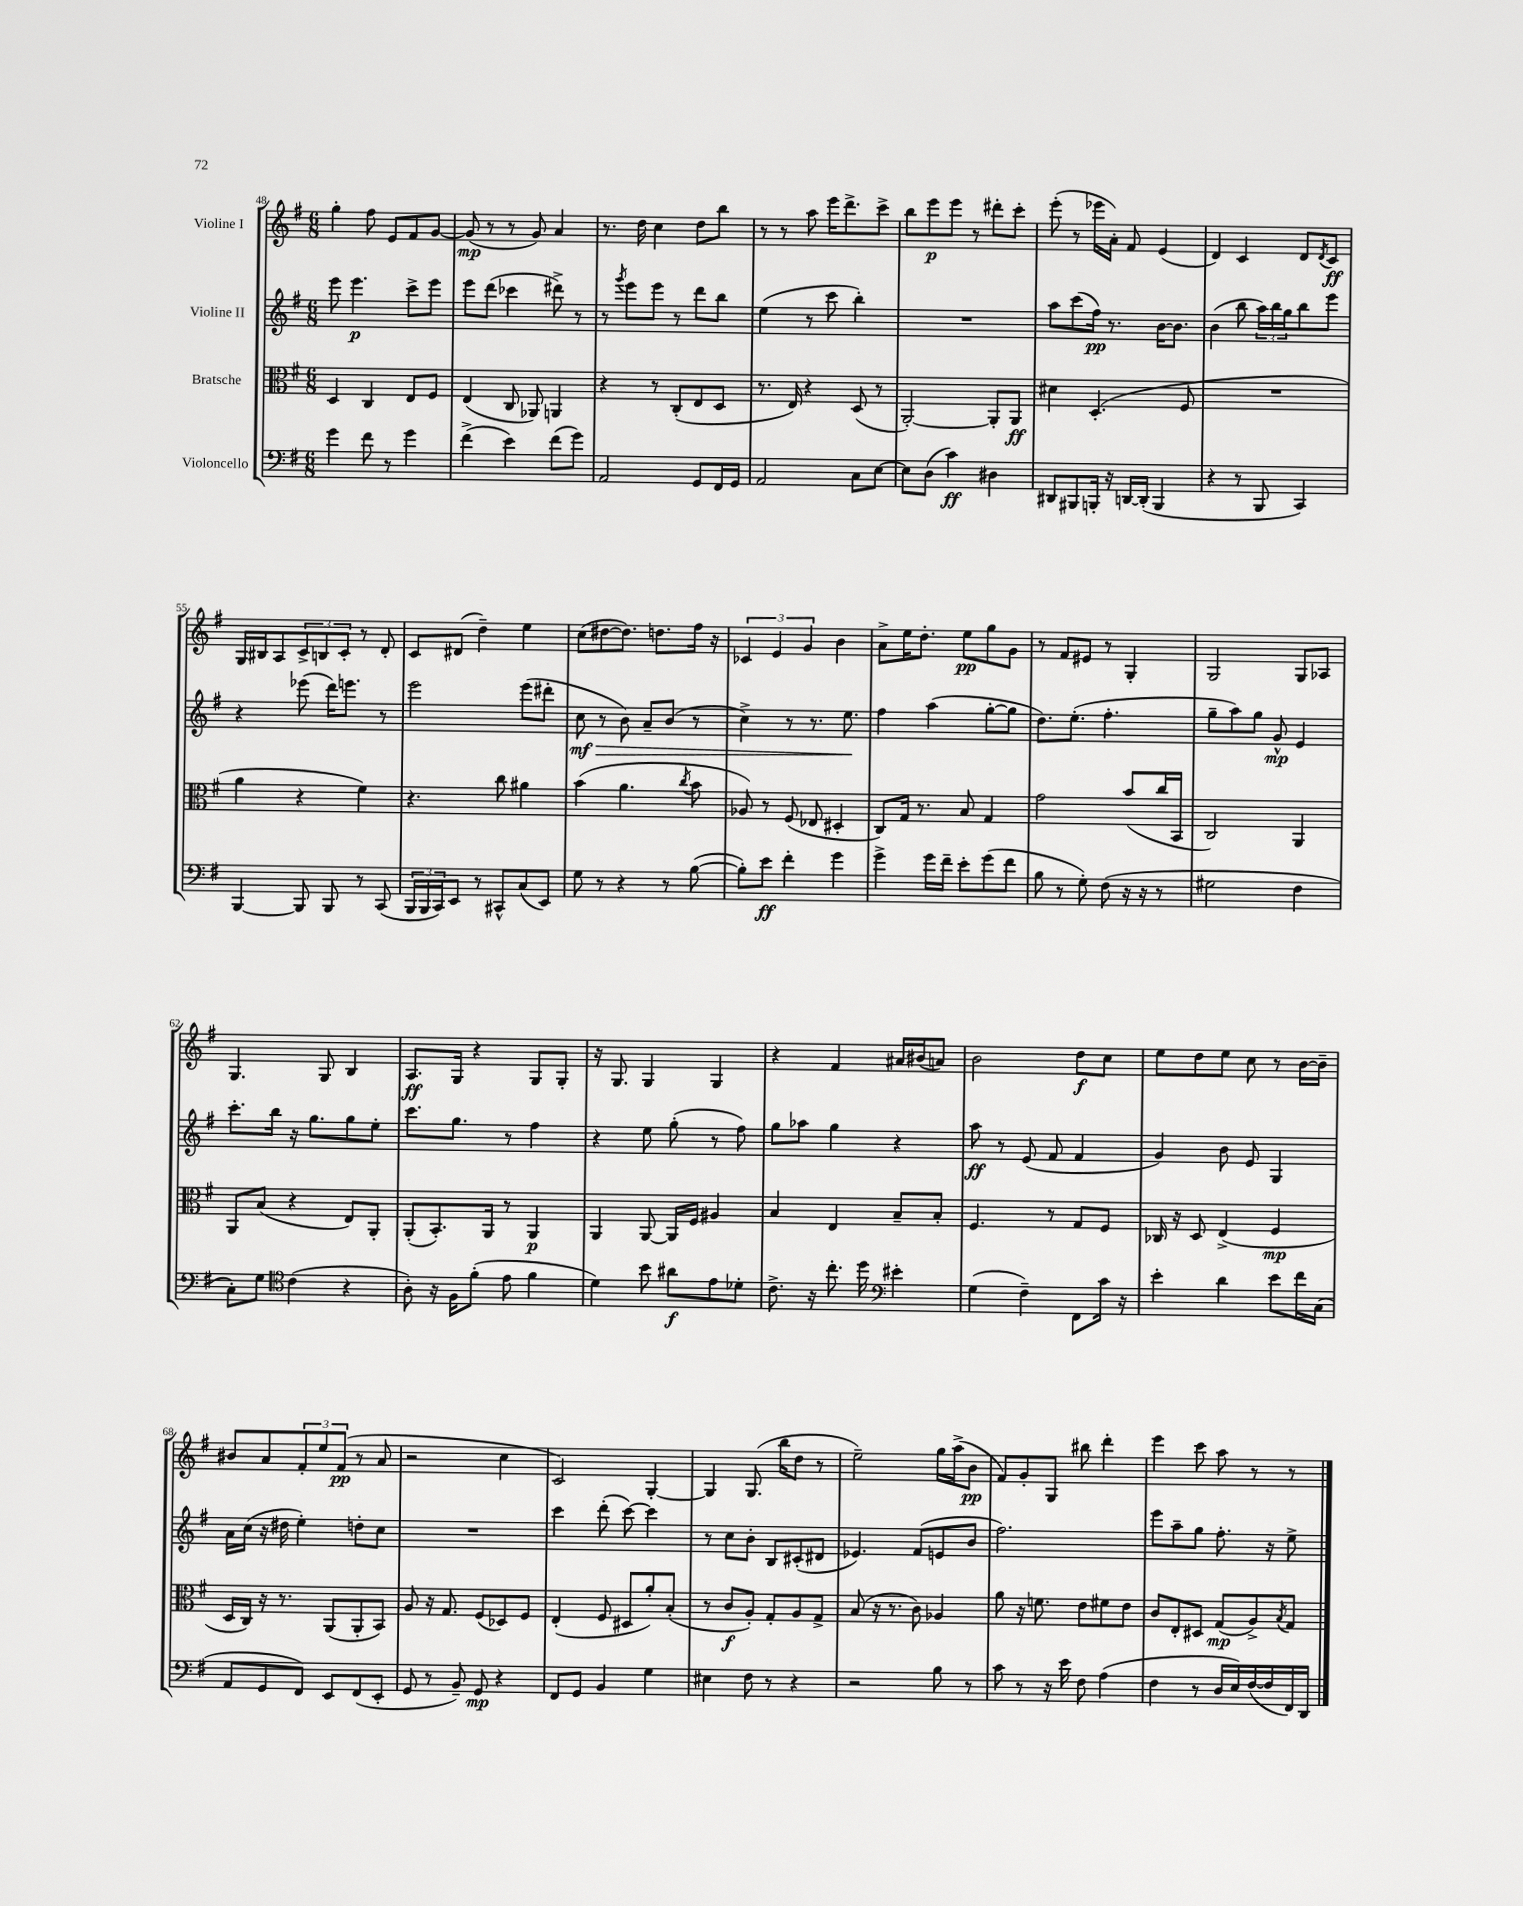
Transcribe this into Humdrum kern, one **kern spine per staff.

**kern	**kern	**kern	**kern
*staff4	*staff3	*staff2	*staff1
*clefF4	*clefC3	*clefG2	*clefG2
*k[f#]	*k[f#]	*k[f#]	*k[f#]
*M6/8	*M6/8	*M6/8	*M6/8
4g	4D	8eee	4gg'
.	.	4.eee	.
8f#	4C	.	8ff#
8r	.	.	8e
4g	8E	8ccc^	8f#
.	8F#	8eee	[8g
=	=	=	=
(4f#^	(4E	8eee	(8g]
.	.	(8ddd	8r
4e)	8C	4ccc-	8r
.	8AA-)	.	8g)
(8f#	4AA	8ddd#^)	4a
8g)	.	8r	.
=	=	=	=
2AA	4r	8r	8.r
.	.	8qggg	.
.	.	8eee	.
.	.	.	16dd
.	8r	8eee	4cc
.	(8C'	8r	.
8GG	8E	8ddd	8dd
16FF#	8D	8bb	8bb
16GG	.	.	.
=	=	=	=
2AA	8.r	(4ee	8r
.	.	.	8r
.	16E)	.	.
.	4r	8r	8aa
.	.	8ccc	16eee
.	.	.	8.ddd^
8C	(8D	4bb')	.
[8E	8r	.	8ccc^
=	=	=	=
8E]	[2AA')	2.r	8bb
(8D	.	.	8eee
4c)	.	.	8eee
.	.	.	8r
4D#	8AA']	.	8ddd#'
.	8AA	.	8ccc'
=	=	=	=
8DD#	4d#	8aa	(8eee'
8BBB#	.	(8ccc	8r
16BBB'	(4.D'	16ff#)	16eee-
16r	.	8.r	16a')
[16DD	.	.	8f#
(16DD']	.	.	.
4BBB	.	[16b	(4e
.	.	8.b]	.
.	8F#	.	.
=	=	=	=
4r	2.r	(4b	4d)
8r	.	8bb	4c
8BBB	.	24aa)	.
.	.	24bb	.
.	.	24gg	.
4CC)	.	8bb	8d
.	.	.	8qd
.	.	8eee	8c
=	=	=	=
[4BBB	4a	4r	16G
.	.	.	16B#
.	.	.	8A
8BBB]	4r	(8eee-	12c^
.	.	.	12B
8BBB	.	16ddd)	.
.	.	.	12c'
.	.	8.eee	.
8r	4f#)	.	8r
(8CC	.	8r	8d'
=	=	=	=
24BBB	4.r	2eee	8c
24BBB	.	.	.
24CC)	.	.	.
8EE	.	.	(8d#
8r	.	.	4dd~)
8CC#^^	8cc	.	.
(8C	4a#	(8eee	4ee
8EE)	.	8ddd#'	.
=	=	=	=
8G	(4b	8cc	(8cc
8r	.	8r	[8dd#
4r	4.a	8b)	8.dd#])
.	.	8a~	.
.	.	.	8.dd
8r	.	(8b	.
.	8qcc	.	.
([8B	8b	8r	16ff#
.	.	.	16r
=	=	=	=
8B'])	8A-)	4cc^)	6c-
8e	8r	.	.
.	.	.	6e
4f#'	(8F#	8r	.
.	.	.	6g
.	8E-	8.r	.
4g	4D#'	.	4b
.	.	8.ee	.
=	=	=	=
4g^	8C)	4ff#	8a^
.	16G	.	16ee
.	8.r	.	8.dd'
16g	.	(4aa	.
16f#~	.	.	.
8e'	8B	.	8ee
(8g	4G	[8gg'	8gg
8f#	.	8gg]	8g
=	=	=	=
8B	2g	8.dd)	8r
8r	.	.	8f#
.	.	(8.ee'	.
8G')	.	.	8e#
(8F#	.	4.ff#'	8r
16r	(8b	.	4G'
16r	.	.	.
8r	16cc	.	.
.	16BB	.	.
=	=	=	=
2G#	2C)	8gg~	2G
.	.	8aa)	.
.	.	8gg	.
.	.	8g^^	.
4F#	4AA	4e	8G
.	.	.	8A-
=	=	=	=
8C')	8AA	8.ccc'	4.G
8G	(8B	.	.
.	.	16bb	.
*clefC4	*	*	*
(4c	4r	16r	.
.	.	8.gg	.
.	.	.	8G
4r	8E)	8gg	4B
.	8AA'	8ee'	.
=	=	=	=
8A')	(8AA'	8.ccc	8.A
16r	8.BB')	.	.
16F#	.	8.gg	16G
(8f#'	.	.	4r
.	16AA	.	.
8e	8r	8r	.
4f#	4AA	4ff#	8G
.	.	.	8G'
=	=	=	=
4d)	4AA	4r	16r
.	.	.	8.G
8b	[8AA	8ee	4G
8a#	16AA]	(8gg'	.
.	16F#	.	.
8e	4A#	8r	4G
8d-'	.	8ff#)	.
=	=	=	=
8.c^	4B	8gg	4r
.	.	8aa-	.
16r	.	.	.
8.cc'	4E	4gg	4f#
16dd	.	.	.
*clefF4	*	*	*
4e#'	8B~	4r	16a#
.	.	.	(16b#
.	8B'	.	8a)
=	=	=	=
(4G	4.F#	8aa	2b
.	.	8r	.
4F#~)	.	(8e	.
.	8r	8f#	.
8FF#	8G	4f#	8dd
16c	8F#	.	8cc
16r	.	.	.
=	=	=	=
4e'	16C-	4g)	8ee
.	16r	.	.
.	8D	.	8dd
4d	(4E^	8b	8ee
.	.	8e	8cc
8e	4F#	4G	8r
16f#	.	.	[16b
(16C	.	.	16b~]
=	=	=	=
8AA	16D	16a	8b#
.	16C)	(16cc	.
8GG	16r	16r	8a
.	8.r	16dd#	.
8FF#)	.	4ee')	12f#'
.	.	.	12ee
8EE	(8AA	.	.
.	.	.	(12f#
(8FF#	8AA'	8dd'	8r
8EE'	8BB)	8cc	8a
=	=	=	=
8GG	8A	2.r	2r
8r	16r	.	.
.	8.G	.	.
8BB~)	.	.	.
8GG	(8F#	.	.
4r	8D-)	.	4cc
.	8F#	.	.
=	=	=	=
8FF#	(4E'	4ccc	2c)
8GG	.	.	.
4BB	8F#	(8ddd'	.
.	8D#	[8ccc)	.
4G	8a')	4ccc]	[4G'
.	(8B'	.	.
=	=	=	=
4E#	8r	8r	4G]
.	8c	8cc	.
8F#	8A')	8b'	(8.G
8r	8G'	8B	.
.	.	.	16bb
4r	8A	(8c#'	8dd
.	8G^	8d#	8r
=	=	=	=
2r	(8B	4.e-)	2ee~)
.	16r	.	.
.	8.r	.	.
.	8c)	(8f#	.
8B	4A-	8e	16gg
.	.	.	(16aa^
8r	.	8b	8b
=	=	=	=
8c	8a	2.ff#)	8f#)
8r	16r	.	8g'
.	8.f	.	.
16r	.	.	8G
16e	.	.	.
8F#	8e	.	8bb#
(4A	8f#	.	4ddd'
.	8e	.	.
=	=	=	=
4F#	8c	8eee	4eee
.	8E'	8aa~	.
8r	8D#	8gg	8ccc
16D	(8G	8.ff#'	8aa
16E)	.	.	.
([16F#	8A^)	.	8r
16F#]	.	16r	.
.	8qB	.	.
16FF#)	8G	8ee^	8r
16DD	.	.	.
==	==	==	==
*-	*-	*-	*-
